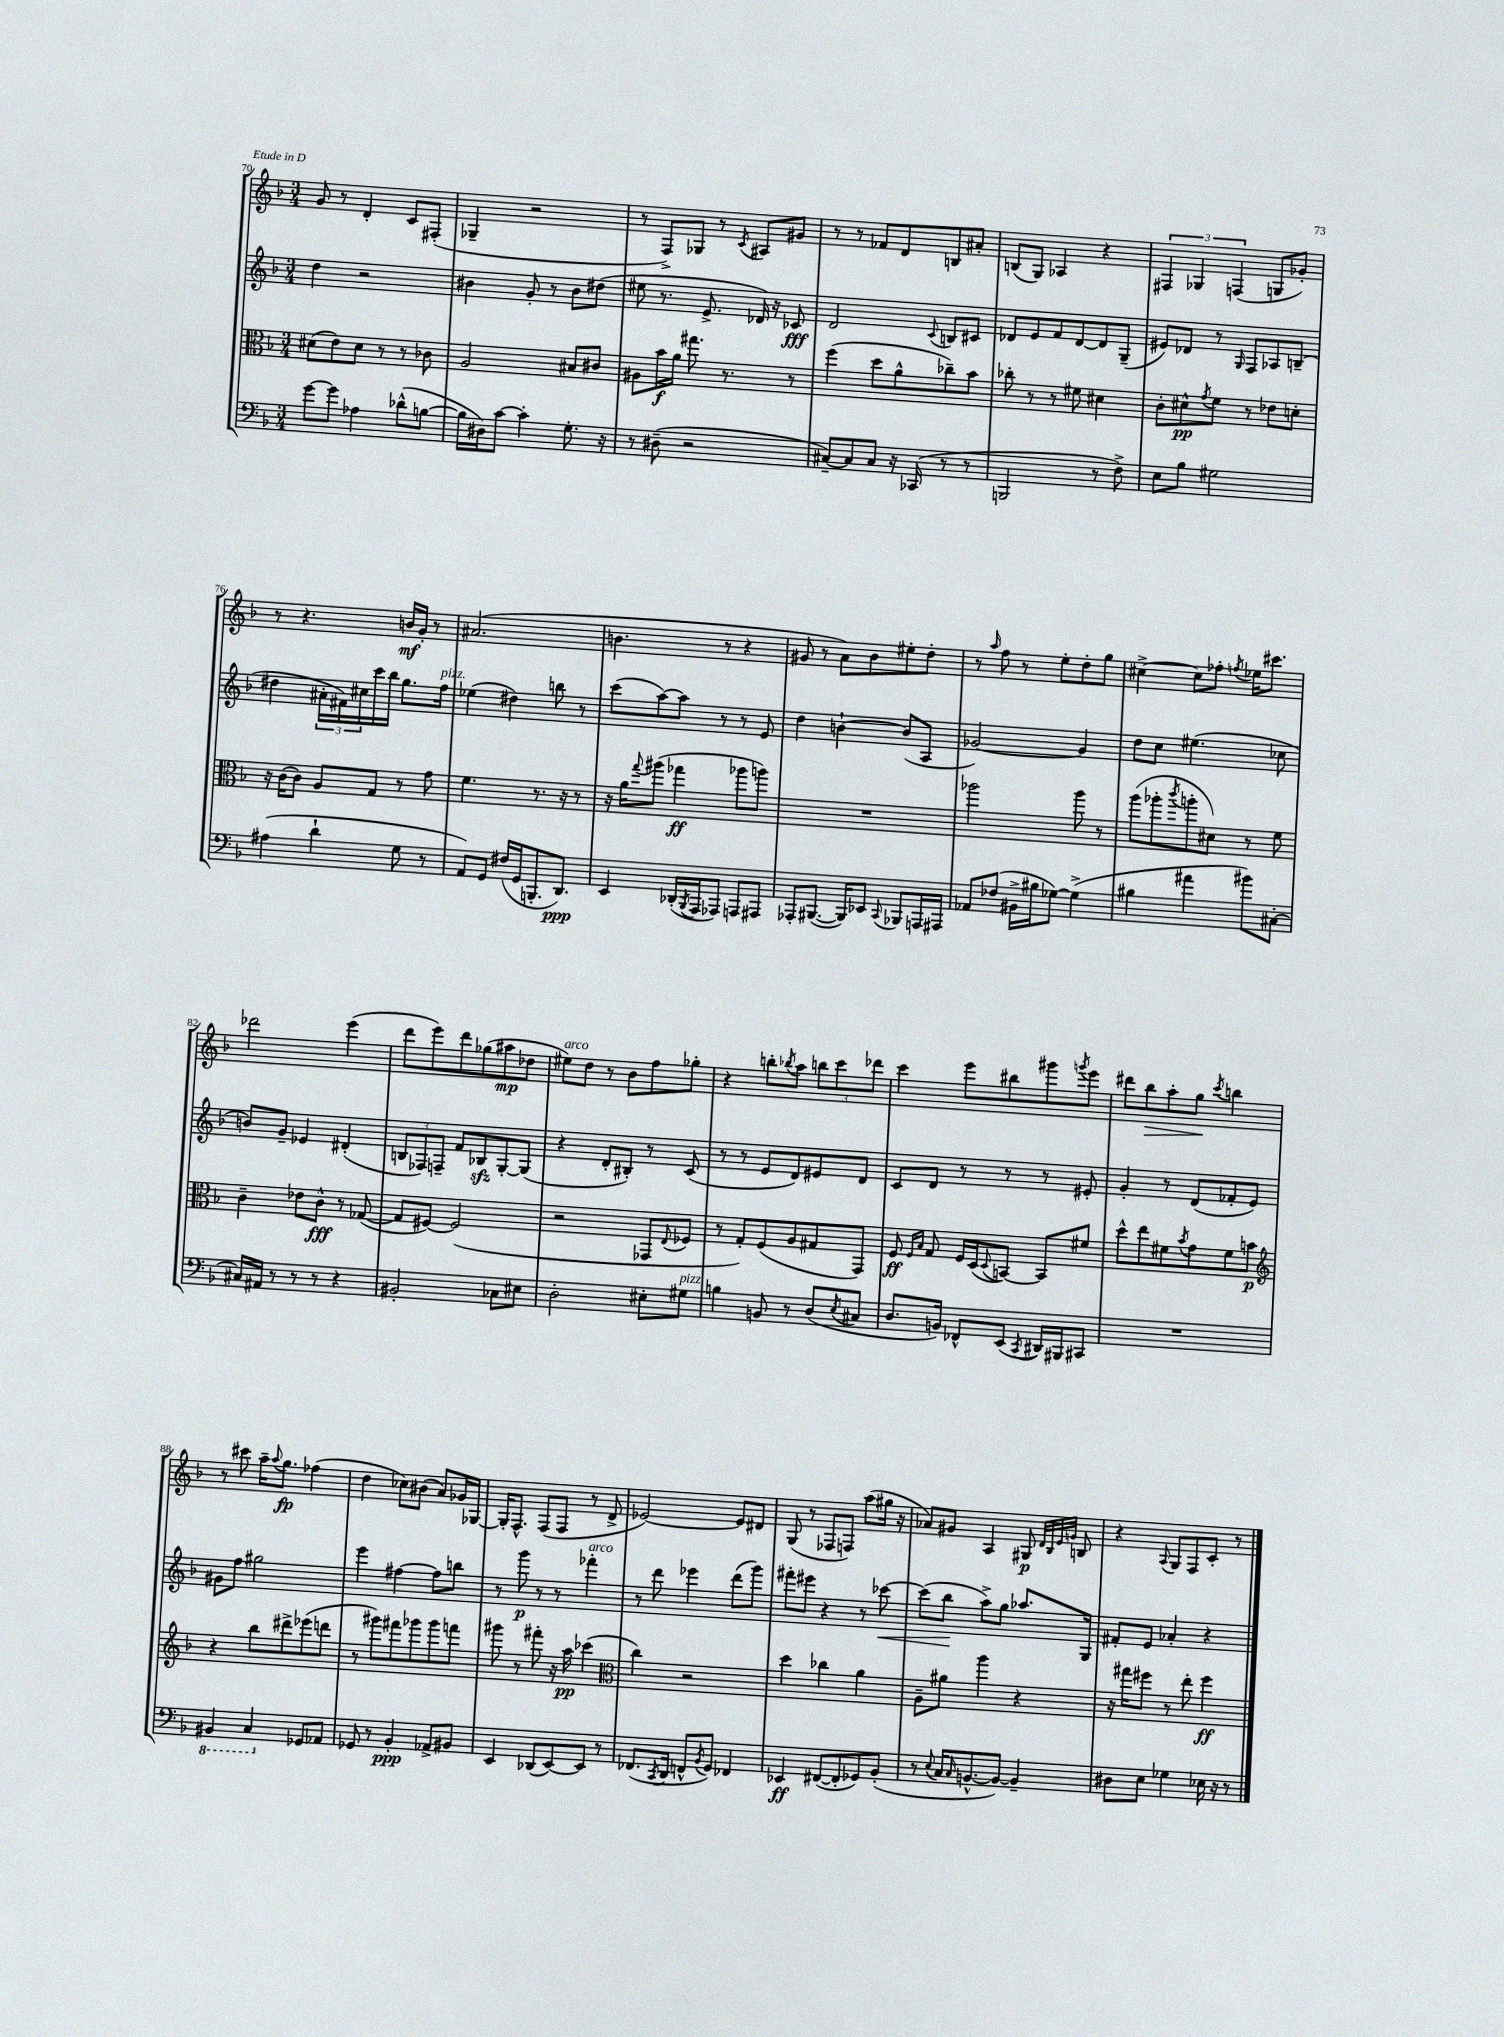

**kern	**dynam	**kern	**dynam	**kern	**dynam	**kern	**dynam
*part4	*part4	*part3	*part3	*part2	*part2	*part1	*part1
*staff4	*staff4	*staff3	*staff3	*staff2	*staff2	*staff1	*staff1
*clefF4	*	*clefC3	*	*clefG2	*	*clefG2	*
*k[b-]	*	*k[b-]	*	*k[b-]	*	*k[b-]	*
*M3/4	*	*M3/4	*	*M3/4	*	*M3/4	*
=70	=70	=70	=70	=70	=70	=70	=70
[8g\L	.	(8d#X\L	.	4dd\	.	8g/	.
8g\J]	.	8e\)	.	.	.	8r	.
4A-X\	.	8d#\J	.	2r	.	4d'/	.
.	.	8r	.	.	.	.	.
(8d-X^^\L	.	8r	.	.	.	8c/L	.
[8Bn\J	.	8c-X\	.	.	.	(8F#X'/J	.
=71	=71	=71	=71	=71	=71	=71	=71
16B\LL]	.	2A/	.	4b#X\	.	4G-X~/	.
16D#X\J)	.	.	.	.	.	.	.
[8c\J	.	.	.	.	.	.	.
4c'\]	.	.	.	8g'/	.	2r	.
.	.	.	.	8r	.	.	.
8.G'\	.	8B#X/L	.	8b#\L	.	.	.
.	.	8c#X/J	.	(8dd#X\J	.	.	.
16r	.	.	.	.	.	.	.
=72	=72	=72	=72	=72	=72	=72	=72
8r	.	8A#X\L	.	8ee#X\	.	8r	.
(8D#X~\	.	16b-\L	f	8.r	.	8F^/L)	.
.	.	16a\JJ	.	.	.	.	.
2r	.	8.gg#X\	.	.	.	8G-X/J	.
.	.	.	.	8.e^/	.	.	.
.	.	.	.	.	.	8r	.
.	.	8.r	.	.	.	.	.
.	.	.	.	.	.	8qc/	.
.	.	.	.	16d-X/)	.	8A#X/L	.
.	.	.	.	16r	.	.	.
.	.	8r	.	8c-X/	fff	8g#X/J	.
=73	=73	=73	=73	=73	=73	=73	=73
[8C#X~/L)	.	(4ff\	.	2d/	.	8r	.
8C#/]	.	.	.	.	.	8r	.
8C#/J	.	8dd\L	.	.	.	8f-X/L	.
16r	.	8a^^\	.	.	.	8d/	.
(16CC-X/	.	.	.	.	.	.	.
.	.	.	.	8qqc/	.	.	.
8r	.	8cc-X~\)	.	8Bn/L	.	8Bn/	.
8r	.	8b-\J	.	8c#X/J	.	8a#X'/J	.
=74	=74	=74	=74	=74	=74	=74	=74
2BBBn/	.	8cc-X'\	.	8d-X/L	.	(8Bn/L	.
.	.	8r	.	8e/	.	8G/J)	.
.	.	8r	.	8f/	.	4A-X/	.
.	.	8f#X\	.	[8d-/	.	.	.
8r	.	4d#X\	.	8d-/]	.	4r	.
8F^\)	.	.	.	(8G~/J	.	.	.
=75	=75	=75	=75	=75	=75	=75	=75
8E\L	.	8c'\L	.	8e#X/L)	.	6F#X/	.
8B-\J	.	8d#X^^\	pp	8d-X/J	.	.	.
.	.	.	.	.	.	6G-X/	.
.	.	8qg/	.	.	.	.	.
2G#X\	.	8f\J	.	8r	.	.	.
.	.	.	.	.	.	(6Fn/	.
.	.	.	.	16qqG/	.	.	.
.	.	8r	.	8F/L	.	.	.
.	.	8e-X\L	.	8A-X/	.	8Gn/L	.
.	.	8dn'\J	.	(8Bn~/J	.	8g-X'/J)	.
!!LO:LB:g=z
=76	=76	=76	=76	=76	=76	=76	=76
(4A#X\	.	16r	.	4dd#X\	.	8r	.
.	.	(16c\KL	.	.	.	.	.
.	.	8c\J)	.	.	.	4.r	.
4d`\	.	8A/L	.	24a#X'\LL	.	.	.
.	.	.	.	24f#X\)	.	.	.
.	.	.	.	24cc#X\	.	.	.
.	.	8G/J	.	16ccc\	.	.	.
.	.	.	.	16bb-\JJ	.	.	.
8G\	.	8r	.	8.gg\L	.	16bn/LL	mf
.	.	.	.	.	.	16g'/JJ	.
8r	.	8g\	.	.	.	8r	.
!	!	!	!	!LO:TX:a:i:t=pizz.	!	!	!
.	.	.	.	16ff\Jk	.	.	.
=77	=77	=77	=77	=77	=77	=77	=77
8AA/L)	.	4.f\	.	(4ee-X\	.	(2.a#X/	.
8GG/J	.	.	.	.	.	.	.
(16F#X/LL	.	.	.	4dd#X\)	.	.	.
16GG/J	.	.	.	.	.	.	.
8.BBBn'/	.	8.r	.	.	.	.	.
.	.	.	.	8bbn\	.	.	.
8.DD/J)	ppp	16r	.	.	.	.	.
.	.	8r	.	8r	.	.	.
=78	=78	=78	=78	=78	=78	=78	=78
4EE/	.	16r	.	(8ccc\L	.	4.bn\	.
.	.	16a\KL	.	.	.	.	.
.	.	8qqgg/	.	.	.	.	.
.	.	(8aa#X\J	.	[8aa\)	.	.	.
(16DD-X'/LL	.	4gg-X\	ff	8aa\J]	.	.	.
8qBBB-/	.	.	.	.	.	.	.
16AAA/J	.	.	.	.	.	.	.
8AAA-X/J)	.	.	.	8r	.	8r	.
8AAAn/L	.	8aa-X\L	.	8r	.	4r	.
8AAA#X/J	.	8aan\J)	.	8e/	.	.	.
=79	=79	=79	=79	=79	=79	=79	=79
8AAA-X'/L	.	2.r	.	4dd\	.	8g#X/	.
([8.BBB#X/J	.	.	.	.	.	8r	.
.	.	.	.	[4bn`\	.	8a\L)	.
16BBB#/KL])	.	.	.	.	.	.	.
8EE-X/J	.	.	.	.	.	8b-\	.
8qqCC/	.	.	.	.	.	.	.
8BBB-X/L	.	.	.	(8b/L]	.	8ee#X'\	.
16AAAn/L	.	.	.	8A/J	.	8dd'\J	.
16AAA#X/JJ	.	.	.	.	.	.	.
=80	=80	=80	=80	=80	=80	=80	=80
8AA-X/L	.	2aa-X\	.	[2g-X/)	.	8r	.
.	.	.	.	.	.	16qqaa/	.
(8F-X/J	.	.	.	.	.	8ff\	.
16BB#X^\LL	.	.	.	.	.	8r	.
16B#X\J	.	.	.	.	.	.	.
[8G-X\J)	.	.	.	.	.	8ee'\L	.
(4G-^\]	.	8aa-\	.	4g-/]	.	8dd'\	.
.	.	8r	.	.	.	8gg\J	.
=81	=81	=81	=81	=81	=81	=81	=81
4B#X\	.	(8aa\L	.	8dd\L	.	[4cc#X^\	.
.	.	8aa-X'\	.	8cc\J	.	.	.
.	.	8qccc/	.	.	.	.	.
4a#X\	.	8aan'\	.	(4.ee#X\	.	8cc#\L]	.
.	.	8d#X\J)	.	.	.	8ff-X'\J	.
.	.	.	.	.	.	8qffn/	.
8b#X\L)	.	8r	.	.	.	16ee-X\KL	.
.	.	.	.	.	.	8.ccc#X\J	.
[8C#X'\J	.	8f\	.	8cc-X\	.	.	.
!!LO:LB:g=z
=82	=82	=82	=82	=82	=82	=82	=82
16C#X/LL]	.	4c~\	.	8bn/L)	.	2ddd-X\	.
16AA#X/JJ	.	.	.	.	.	.	.
8r	.	.	.	8g~/J	.	.	.
8r	.	8e-X\L	.	4e-X/	.	.	.
8r	.	8c^^\J	fff	.	.	.	.
4r	.	8r	.	(4d#X'/	.	(4eee\	.
.	.	([8G-X/	.	.	.	.	.
=83	=83	=83	=83	=83	=83	=83	=83
2BB#X'/	.	8G-/L]	.	12Bn/L	.	8ddd\L	.
.	.	.	.	12F-X/)	.	.	.
.	.	[8F#X/J)	.	.	.	8eee\)	.
.	.	.	.	12Fn~/J	.	.	.
.	.	(2F#/]	.	8f/L	.	8ddd\	.
.	.	.	.	8B-Xzz/	.	(8gg-X\	.
8C-X\L	.	.	.	[8G'/	.	8aa#X\	mp
8E#X\J	.	.	.	(8G/J]	.	8dd-X\J	.
=84	=84	=84	=84	=84	=84	=84	=84
!	!	!	!	!	!	!LO:TX:a:i:t=arco	!
2D'\	.	2r	.	4r	.	8ee#X\L)	.
.	.	.	.	.	.	8dd\J	.
.	.	.	.	8d'/L	.	8r	.
.	.	.	.	8B#X'/J)	.	8b-\L	.
8E#X'\L	.	8GG-X/L	.	8r	.	8ff\	.
.	.	8qqE/	.	.	.	.	.
!LO:TX:a:i:t=pizz.	!	!	!	!	!	!	!
8G#X\J	.	8F-X/J	.	(8c/	.	8gg-X'\J	.
=85	=85	=85	=85	=85	=85	=85	=85
4Bn\	.	8r	.	8r	.	4r	.
.	.	8G'/L)	.	8r	.	.	.
8BBn/	.	(8F/	.	8e/L	.	8bbn'\L	.
.	.	.	.	.	.	8qbb-X/	.
8r	.	8A/	.	8d/)	.	8aa\J	.
(8D/L	.	8G#X/	.	8e#X/	.	12bbn\L	.
.	.	.	.	.	.	12ccc\	.
8qE/	.	.	.	.	.	.	.
8C#X/J	.	8GG/J)	.	8d/J	.	.	.
.	.	.	.	.	.	12ddd-X\J	.
=86	=86	=86	=86	=86	=86	=86	=86
8.D/L	.	8F/	ff	8c/L	.	4ccc\	.
.	.	16qqF/LL	.	.	.	.	.
.	.	16qqB-/JJ	.	.	.	.	.
.	.	8G/	.	8d/J	.	.	.
16BBn/Jk)	.	.	.	.	.	.	.
8FF-X^^/L	.	16F/LL	.	8r	.	8eee\L	.
.	.	(16D/J	.	.	.	.	.
.	.	8qqD/	.	.	.	.	.
(8EE/J	.	[8BBn/J)	.	8r	.	8bb#X\	.
8qCC/	.	.	.	.	.	.	.
16DD#X/LL)	.	8BB/L]	.	8r	.	8ggg#X\	.
16BBB#X/J	.	.	.	.	.	.	.
.	.	.	.	.	.	8qgggn/	.
8CC#X/J	.	8f#X/J	.	8e#X'/	.	8eee\J	.
=87	=87	=87	=87	=87	=87	=87	=87
2.r	.	8dd^^\L	.	4g'/	.	8ddd#X\L	.
!	!	!	!	!	!	!	!LO:HP:b
.	.	8ee\	.	.	.	8bb-\	>
.	.	8f#X\	.	8r	.	8aa'\	.
.	.	8qb-/	.	.	.	.	.
.	.	8g\	.	(8d/L	.	8gg\J	.
.	.	.	.	.	.	8qccc/	.
.	.	8f#\	.	8f-X'/	.	4bbn\	]
.	.	8bn\J	p	8e/J)	.	.	.
!!LO:LB:g=z
=88	=88	=88	=88	=88	=88	=88	=88
*	*	*clefG2	*	*	*	*	*
*8ba	*	*	*	*	*	*	*
4BBB#X/	.	4r	.	8g#X\L	.	8r	.
.	.	.	.	8ff\J	.	8ccc#X\	.
4CC/	.	8bb-\L	.	2gg#X\	.	16aa~\KL	.
.	.	.	.	.	.	8qqaa/	.
.	.	.	.	.	.	8.gg\J	fp
.	.	8ddd#X^\	.	.	.	.	.
*X8ba	*	*	*	*	*	*	*
8GG-X/L	.	(8eee-X\	.	.	.	(4ff-X\	.
8AA-X/J	.	8dddn\J	.	.	.	.	.
=89	=89	=89	=89	=89	=89	=89	=89
8GG-X/	.	8r	.	4eee\	.	4dd\	.
8r	.	8ggg#X\L)	.	.	.	.	.
4BB-'/	ppp	8fff#X\	.	[4ff#X\	.	8cc-X\L)	.
.	.	8ggg-X\	.	.	.	(8b#X\J	.
8AA-X^/L	.	8ggg-\	.	8ff#\L]	.	8a/L)	.
8BB#X/J	.	8fffn\J	.	8bbn\J	.	16g-X/L	.
.	.	.	.	.	.	[16G-X/JJ	.
=90	=90	=90	=90	=90	=90	=90	=90
4EE/	.	8ggg#X\	.	8r	.	16G-'/KL]	.
.	.	.	.	.	.	8.F^^/J	.
.	.	8r	.	8ggg\	p	.	.
(8DD-X/L	.	8fff#X'\	.	8r	.	(8F/L	.
[8EE/)	.	16r	.	8r	.	8F/J	.
.	.	16aa\	pp	.	.	.	.
!	!	!	!	!LO:TX:a:i:t=arco	!	!	!
8EE/J]	.	(4ccc-X\	.	4fff-X'\	.	8r	.
8r	.	.	.	.	.	8d^/	.
=91	=91	=91	=91	=91	=91	=91	=91
*	*	*clefC3	*	*	*	*	*
(8.FF-X/L	.	4cc\)	.	8r	.	[2e-X/)	.
.	.	.	.	8ddd\	.	.	.
8qCC/	.	.	.	.	.	.	.
16DD/Jk	.	.	.	.	.	.	.
8FFn^^/L	.	2r	.	4eee-X\	.	.	.
8qBB-/	.	.	.	.	.	.	.
8GG/J)	.	.	.	.	.	.	.
4FF-X/	.	.	.	(8ddd\L	.	8e-/L]	.
.	.	.	.	8ggg\J)	.	8d#X/J	.
=92	=92	=92	=92	=92	=92	=92	=92
4EE-X/	ff	4dd\	.	8fff#X'\L	.	(8G/	.
.	.	.	.	8eee#X\J	.	8r	.
([8FF#X/L	.	4cc-X\	.	4r	.	8F-X/L	.
8FF#'/]	.	.	.	.	.	8Fn/J)	.
8GG-X/)	.	4a\	.	8r	.	(8aa\L	.
!	!	!	!	!	!LO:HP:b	!	!
(8BB-'/J	.	.	.	[8ccc-X\	<	16gg#X\Jk	.
.	.	.	.	.	.	16r	.
=93	=93	=93	=93	=93	=93	=93	=93
8r	.	8A~\L	.	(8ccc-\L]	.	8a-X/L)	.
8qqE/	.	.	.	.	.	.	.
16C/KL	.	8a#X\J	.	8bb-\J	.	8g#X/J	.
16qqC/	.	.	.	.	.	.	.
[8.BBn^^/	.	.	.	.	.	.	.
.	.	4aa\	.	8aa^\L)	[	4A/	.
8BB/J_)	.	.	.	8gg\J	.	.	.
4BB~/]	.	4r	.	8.aa-X/L	.	8G#X/	p
.	.	.	.	.	.	32qqd/LLL	.
.	.	.	.	.	.	32qqB-/	.
.	.	.	.	.	.	32qqe/	.
.	.	.	.	.	.	32qqgn/JJJ	.
.	.	.	.	.	.	8Bn/	.
.	.	.	.	16G/Jk	.	.	.
=94	=94	=94	=94	=94	=94	=94	=94
8D#X\L	.	16r	.	8f#X'/L	.	4r	.
.	.	16gg#X\KL	.	.	.	.	.
8E\J	.	8ff#X\J	.	8e/J	.	.	.
.	.	.	.	.	.	8qqA/	.
4G-X\	.	8r	.	4a-X'/	.	8G/L	.
.	.	8ee'\	.	.	.	8F/	.
16E-X\	.	4ff#\	ff	4r	.	8c'/J	.
16r	.	.	.	.	.	.	.
8r	.	.	.	.	.	8r	.
==	==	==	==	==	==	==	==
*-	*-	*-	*-	*-	*-	*-	*-
